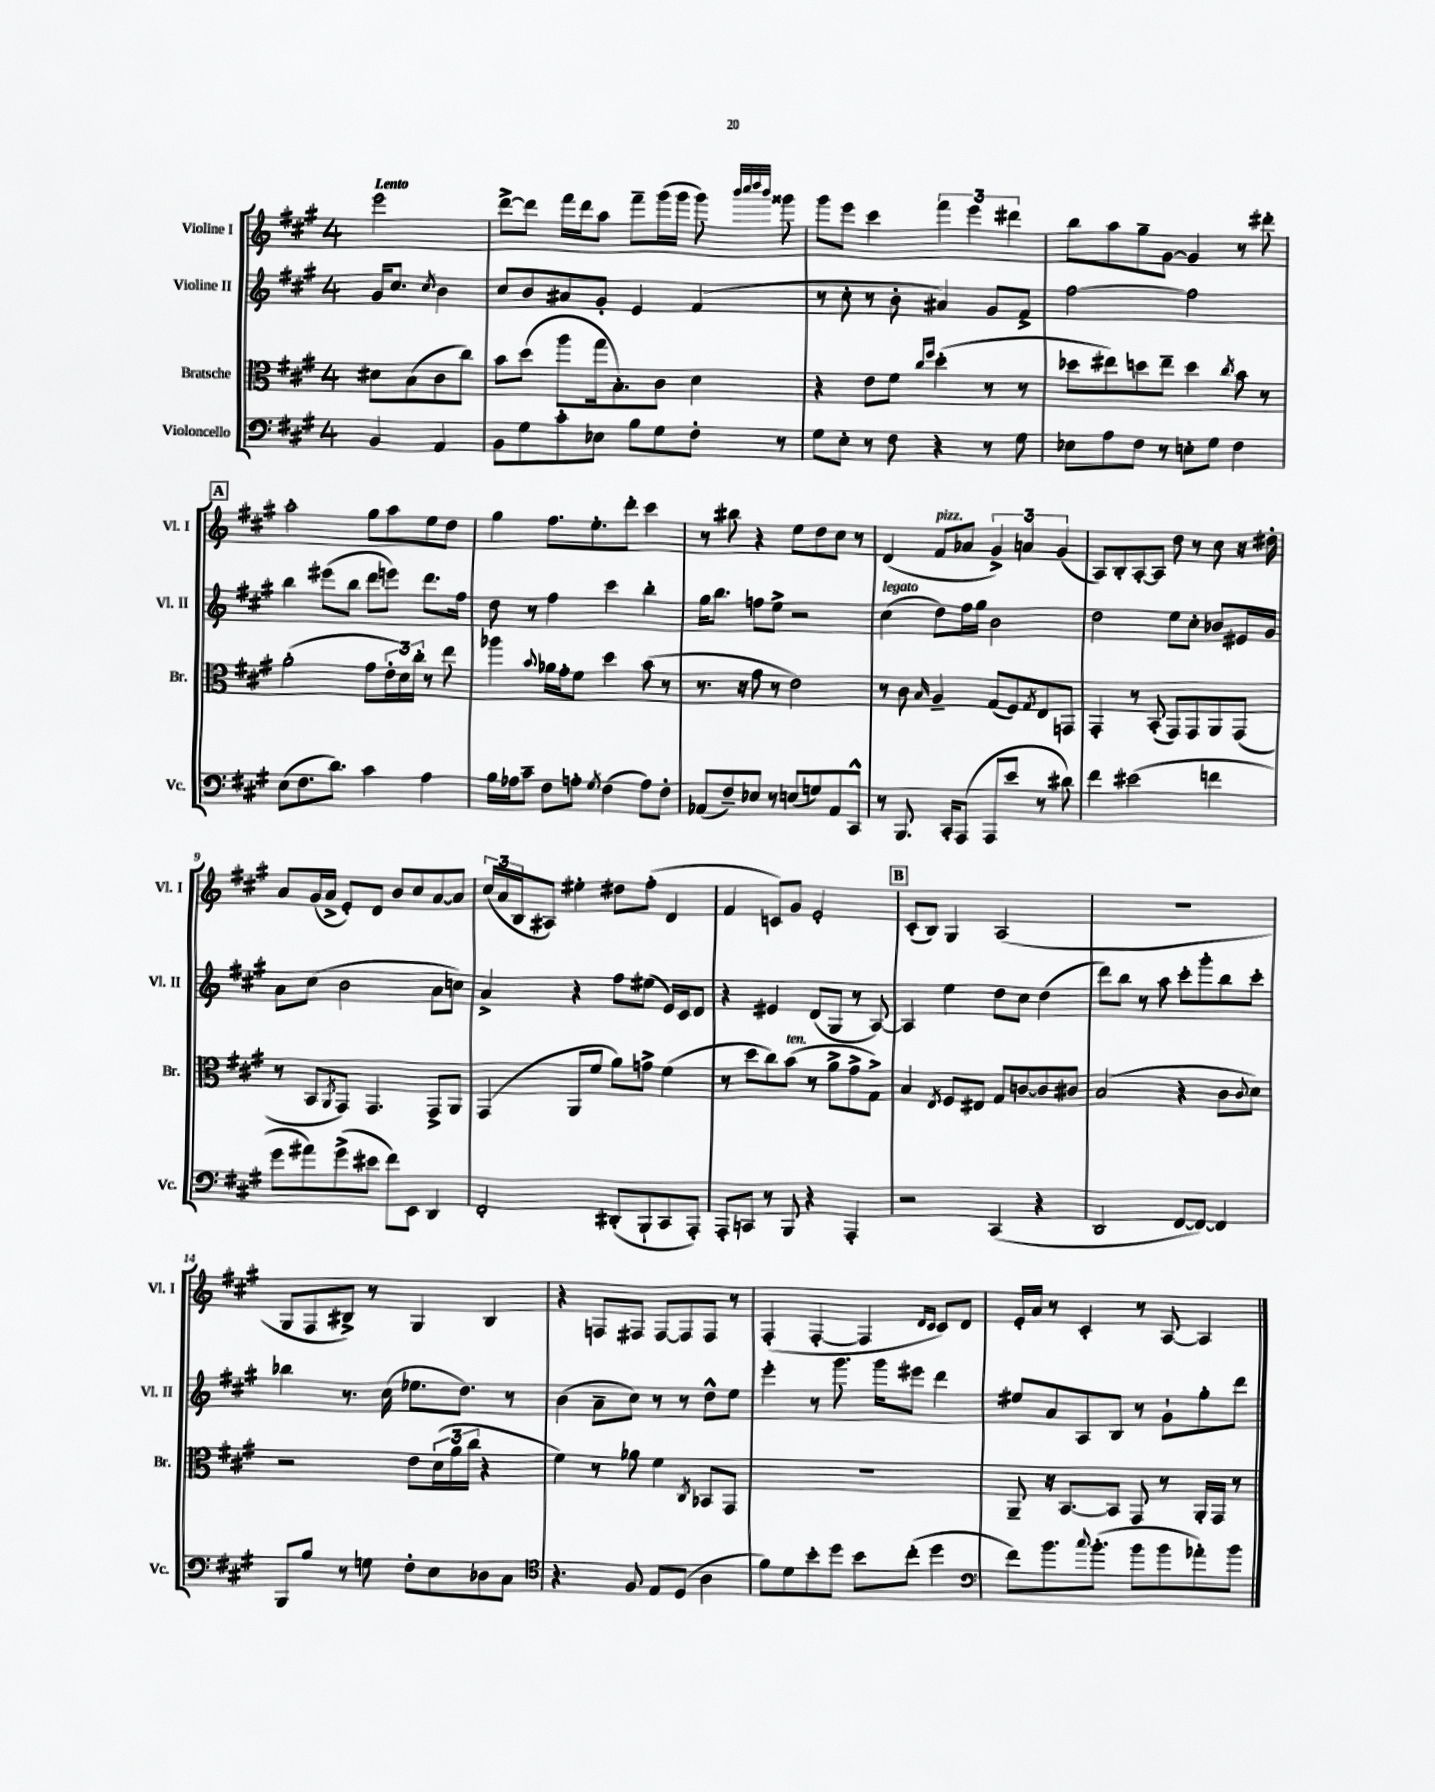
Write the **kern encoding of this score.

**kern	**kern	**kern	**kern
*part4	*part3	*part2	*part1
*staff4	*staff3	*staff2	*staff1
*I"Violoncello	*I"Bratsche	*I"Violine II	*I"Violine I
*I'Vc.	*I'Br.	*I'Vl. II	*I'Vl. I
*clefF4	*clefC3	*clefG2	*clefG2
*k[f#c#g#]	*k[f#c#g#]	*k[f#c#g#]	*k[f#c#g#]
*M4/4	*M4/4	*M4/4	*M4/4
=	=	=	=
!	!	!	!LO:TX:a:B:t=Lento
4BB/	8d#X\L	16g#/KL	2eee\
.	.	8.cc#/J	.
.	(8B\	.	.
.	.	8qcc#/	.
4AA/	8c#\	4b\	.
.	8cc#\J)	.	.
=1	=1	=1	=1
8BB\L	8b\L	8cc#/L	[8ddd^\L
8G#\	(8dd\J	8b/	8ddd\J]
8c#'\	8aa\L	8a#X/	16fff#\LL
.	.	.	16ddd\J
8E-X\J	16gg#\k	8g#'/J	8aa\J
.	8.B'\)	.	.
8B\L	.	4e/	8fff#~\L
8G#\	8c#\J	.	(16ggg#\L
.	.	.	16ggg#\JJ
8F#'\J	4d\	(4f#/	8ggg#\)
.	.	.	32qqbbb/LLL
.	.	.	32qqcccc#/
.	.	.	32qqdddd/
.	.	.	32qqbbb/JJJ
8r	.	.	8ggg##X\
=2	=2	=2	=2
8G#\L	4r	8r	8ggg#\L
8E'\J	.	8cc#'\	8eee\J
8r	8e\L	8r	4ccc#\
8F#\	8f#\J	8b'\	.
.	16qqcc#/LL	.	.
.	16qqff#/JJ	.	.
4r	(4dd'\	4a#X/)	6fff#\
.	.	.	6eee\
8r	8r	8g#/L	.
.	.	.	6ddd#X\
8G#\	8r	8f#^/J	.
=3	=3	=3	=3
8E-X\L	8dd-X\L	[2ff#\	8bb\L
8A\	8ee#X\)	.	8aa\
8F#\J	8ddn\	.	8gg#~\
8r	8ee#~\J	.	[8g#\J
8En'\L	4dd\	2ff#\]	4g#/]
8G#\J	.	.	.
.	8qcc#/	.	.
4F#\	8b\	.	8r
.	8r	.	8ddd#X'\
!!LO:LB:g=z
!!LO:REH:place=s1:t=A
=4	=4	=4	=4
(8E\L	(2a'\	4bb\	2aa'\
8.F#\	.	.	.
.	.	(8eee#X\L	.
8.d\J)	.	.	.
.	.	8bb\J	.
4c#\	8g#\L	8ddd\L	8gg#\L
.	24e'\L	8eeen\J)	8aa\
.	24d\)	.	.
.	24cc#'\JJ	.	.
4A\	8r	8.ddd\L	8ee\
.	8ee\	.	8dd\J
.	.	16ff#\Jk	.
=5	=5	=5	=5
16B\LL	4aa-X\	8dd\	4gg#\
16A-X\J	.	.	.
8c#~\J	.	8r	.
.	8qqb/	.	.
8F#\L	16a-X\LL	4ff#\	8.ff#\L
.	16g#'\J	.	.
8An'\J	8f#\J	.	.
.	.	.	8.ee'\
8qG#/	.	.	.
(4F#\	4dd\	4ccc#\	.
.	.	.	8ddd'\J
8A\L)	(8b\	4bb'\	4ccc#\
8F#'\J	8r	.	.
=6	=6	=6	=6
(8AA-X/L	8.r	16gg#\KL	8r
.	.	8.bb\J	.
8F#~/)	.	.	8bb#X\
.	16r	.	.
8E-X/J	8g#\	8ffn\L	4r
8r	8r	8ee^\J	.
(8En/L	2e\)	2r	8ee\L
8Gn/)	.	.	8dd\
8AA-/	.	.	8cc#\J
8CC#^^/J	.	.	8r
=7	=7	=7	=7
!	!	!LO:TX:a:i:t=legato	!
8r	8r	(4cc#\	(4d/
8.BBB/	8c#\	.	.
.	16qqB/	.	.
!	!	!	!LO:TX:a:i:t=pizz.
.	4A~/	8dd\L)	8f#/L
16CC#'/KL	.	.	.
(8AAA/J	.	16ff#\L	8a-X/J
.	.	16gg#\JJ	.
8AAA/L	(8G#/L	2b\	6g#^/)
8e/J	8F#/)	.	.
.	.	.	6an/
.	8qG#/	.	.
8r	8E/	.	.
.	.	.	(6g#/
8d#X\)	8GGn/J	.	.
=8	=8	=8	=8
4f#\	4GG#'/	2dd\	8A/L)
.	.	.	8B'/
(2e#X\	8r	.	[8A'/
.	(8BB'/	.	8A/J]
.	8GG#/L)	8ee\L	8dd\
.	8GG#/	8cc#'\J	8r
4fn\	8AA/	8b-X/L	8cc#\
.	(8GG#/J	16e#X/L	16r
.	.	16g#/JJ	16dd#X'\
!!LO:LB:g=z
=9	=9	=9	=9
8g#\L	8r	8a\L	8a/L
8a#X\)	8BB/L	(8cc#\J	(16g#/L
.	.	.	16a^/JJ
.	8qAA/	.	.
(8g#^\	8GG#/J)	2b\	8e'/L)
8e#X\J	4.GG#/	.	8d/J
8f#\L)	.	.	8b/L
8EE\J	.	.	8cc#/
4DD/	8GG#^/L	8a\L	[8a/
.	8AA/J	8ccn\J)	8a/J]
=10	=10	=10	=10
2FF#'/	(4GG#/	4a^/	(24cc#/LL
.	.	.	24a/
.	.	.	24B/J
.	.	.	8A#X/J)
.	8AA/L	4r	4ee#X'\
.	8f#/J	.	.
(8DD#X'/L	8a\L)	8ff#\L	8dd#X\L
8BBB`/	8gn^\J	(8ee#X\J	(8ff#'\J
8CC#/	(4f#\	16e/LL)	4d/
.	.	16c#/J	.
8AAA'/J)	.	8d/J	.
=11	=11	=11	=11
8AAA'/L	8r	4r	4f#/
8CCn/J	8dd\L	.	.
8r	8cc#\)	4e#X/	8cn/L)
!	!LO:TX:a:i:t=ten.	!	!
8BBB/	(8b\J	.	8g#/J
4r	8r	(8d/L	2e'/
.	8a^\L	8G#/J	.
4AAA'/	8g#^\	8r	.
.	8G#^\J)	[8A/)	.
!!LO:REH:place=s1:t=B
=12	=12	=12	=12
2r	4B/	4A/]	(8c#'/L
.	.	.	8B/J)
.	8qE/	.	.
.	8F#/L	4ee\	4G#/
.	8E#X/J	.	.
(4CC#/	8G#/L	8dd\L	(2A/
.	[8cn/	8cc#\J	.
4r	8c/]	(4dd\	.
.	8c#X/J	.	.
=13	=13	=13	=13
2DD/	(2B/	8ddd\L)	1r
.	.	8bb\J	.
.	.	8r	.
.	.	8aa\	.
[8FF#/L	4r	8ccc#'\L	.
8FF#/J_)	.	8ggg#'\	.
4FF#/]	8c#\L	8bb\	.
.	8qqc#/	.	.
.	8d\J)	8ccc#'\J	.
!!LO:LB:g=z
=14	=14	=14	=14
8BBB/L	2r	4bb-X\	8G#/L
8B/J	.	.	8F#/
8r	.	8.r	8B#X^/J)
8Gn\	.	.	8r
.	.	(16cc#\	.
8F#'\L	8e\L	8.ee-X\L	4G#/
8E\	(24d\L	.	.
.	24a\	.	.
.	.	8.dd\J)	.
.	24cc#\JJ	.	.
8D-X\	4r	.	4B#/
8C#\J	.	8r	.
=15	=15	=15	=15
*clefC4	*	*	*
4.r	4f#\)	(4b\	4r
.	8r	8a~\L	8Fn/L
8F#/	8a-X\	8cc#\J)	8F#X/J
8E/L	4f#\	8r	[8F#/L
(8D/J	.	8r	8F#/]
.	8qC#/	.	.
4A\	8BB-X/L	8dd^^\L	8F#/J
.	8GG#/J	8ee\J	8r
=16	=16	=16	=16
8f#\L)	1r	4eee'\	(4F#'/
8d\	.	.	.
8b'\	.	8r	[4F#'/
8dd\J	.	8.ggg#\	.
8b\L	.	.	4F#/]
.	.	16ggg#\KL	.
(8cc#'\J	.	8eee#X\J	.
.	.	.	16qqd/LL
.	.	.	16qqc#/JJ
4dd\	.	4ddd\	8c#/L)
.	.	.	8d/J
=17	=17	=17	=17
*clefF4	*	*	*
8f#\L)	8AA~/	8ee#X/L	16e'/LL
.	.	.	16a/JJ
8.b\	16r	8a/	8r
.	[8.BB/L	.	.
.	.	8A/	4c#'/
8qqcc#/	.	.	.
(8.b'\J	.	.	.
.	8BB/J]	8B/J	.
8b\L	8GG#/	8r	8r
8b\	8r	8g#`\L	[8A/
8a-X'\)	16AA'/LL	8gg#'\	4A/]
.	16GG#/JJ	.	.
8b\J	8r	8ddd\J	.
==	==	==	==
*-	*-	*-	*-
